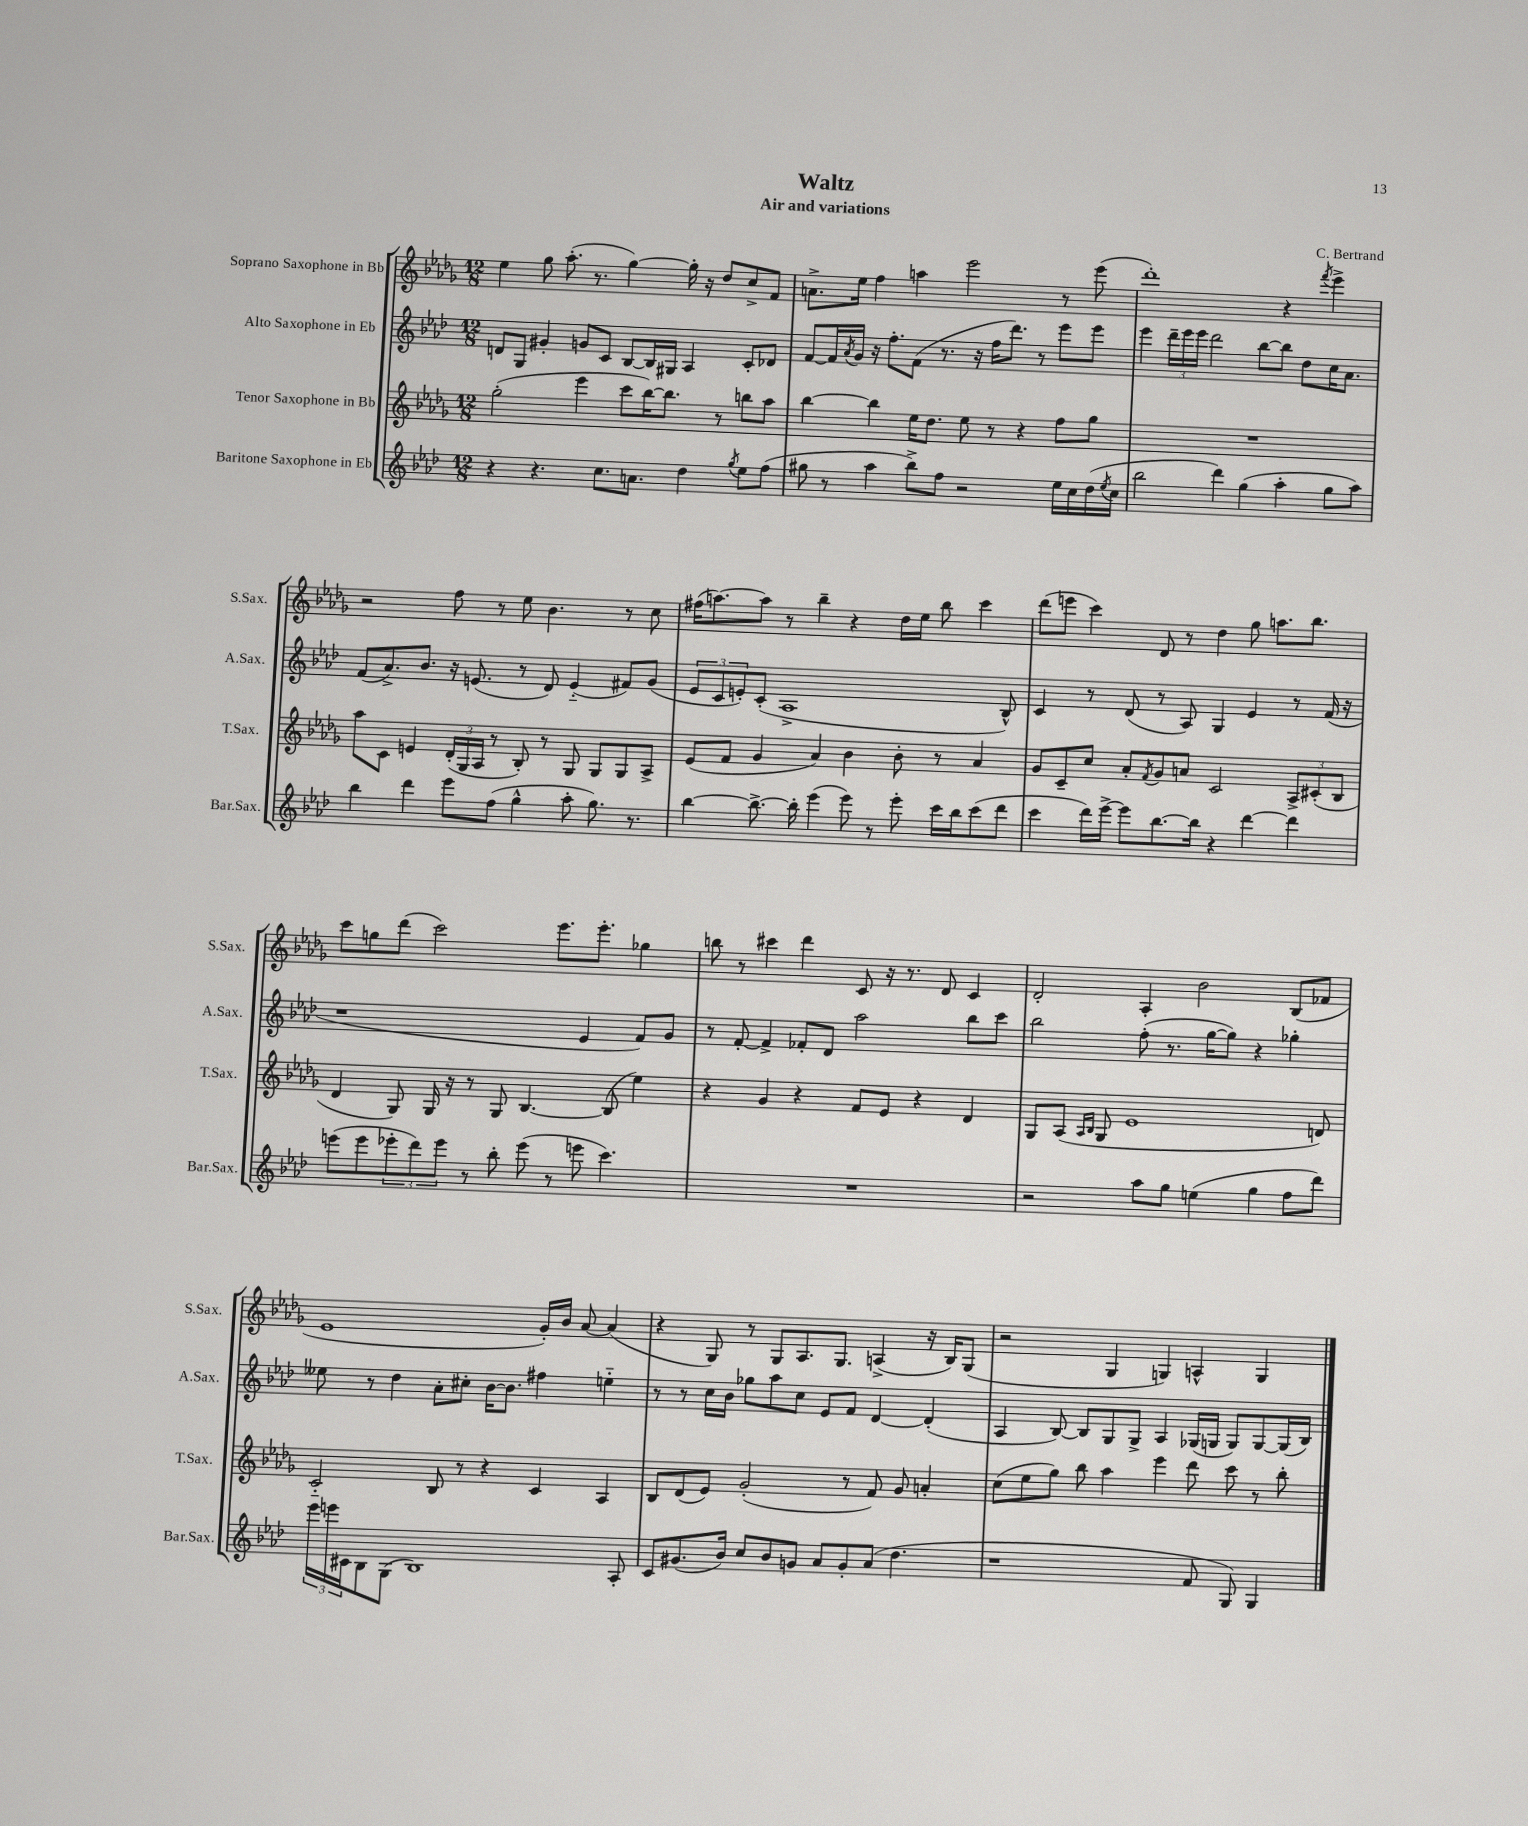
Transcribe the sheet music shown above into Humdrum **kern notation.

**kern	**kern	**kern	**kern
*staff4	*staff3	*staff2	*staff1
*clefG2	*clefG2	*clefG2	*clefG2
*k[b-e-a-d-]	*k[b-e-a-d-g-]	*k[b-e-a-d-]	*k[b-e-a-d-g-]
*M12/8	*M12/8	*M12/8	*M12/8
4r	(2gg-'	8d	4ee-
.	.	8G	.
4.r	.	4g#'	8gg-
.	.	.	(8.aa-'
.	4eee-	8g	.
.	.	.	8.r
8.cc	.	8c	.
.	8ccc	[8B-	[4gg-)
8.a	.	.	.
.	[16bb-)	16B-]	.
.	8.bb-]	16G#	.
4dd-	.	4A-	16gg-']
.	.	.	16r
.	8r	.	8dd-
8qgg	.	.	.
8ee-	8bb	8c'	8cc^
(8ff	8aa-	8d-	8f
=	=	=	=
8gg#	[4bb-	[8f	8.a^
8r	.	16f]	.
.	.	8qa-	.
.	.	16g	16ee-
4aa-	4bb-]	16r	4ff
.	.	8.ff'	.
8bb-^)	16ee-	(8f	4aa
.	8.dd-	.	.
8ff	.	8.r	.
2r	8ee-	.	2eee-
.	.	16r	.
.	8r	16ff	.
.	.	8.ddd-)	.
.	4r	.	.
.	.	8r	.
16ee-	8ff	8eee-	8r
16cc	.	.	.
(16dd-	8gg-	8eee-	(8eee-
8qee-	.	.	.
16cc	.	.	.
=	=	=	=
2bb-	1.r	4eee-	1ddd-')
.	.	24ddd-~	.
.	.	24eee-	.
.	.	24eee-	.
.	.	2ddd-	.
4ddd-)	.	.	.
(4gg	.	.	.
.	.	[8bb-	.
4aa-'	.	8bb-]	4r
.	.	8dd-	.
.	.	.	8qfff
8gg	.	16cc	4eee-^
.	.	8.a-	.
8aa-)	.	.	.
=	=	=	=
4bb-	8aa-	(8f	2r
.	8c	8.a-^)	.
4ddd-	4e	.	.
.	.	8.b-	.
8eee-	(24d-'	16r	8ff
.	24G-	.	.
.	.	(8.e	.
.	24A-	.	.
(8ff	8r	.	8r
4gg^^	8B-')	8r	8ee-
.	8r	8d-)	4.b-
8aa-'	8G-	(4e'~	.
8.gg)	8G-	.	.
.	8G-	8f#)	8r
8.r	.	.	.
.	8A-^	(8g	8cc
=	=	=	=
[4bb-	(8e-	12e-	(16ff#
.	.	.	[8.aa)
.	.	12c	.
.	8f	.	.
.	.	12e')	.
8.bb-^_	4g-	(8c'	8aa]
.	.	1A-^	8r
16bb-']	.	.	.
(4eee-	4a-)	.	4bb-~
8eee-)	4b-	.	4r
8r	.	.	.
8eee-'	8b-'	.	16dd-
.	.	.	16ee-
16ccc	8r	.	8bb-
16bb-	.	.	.
(8ccc	4a-	.	4ccc
8ddd-	.	8B-^^)	.
=	=	=	=
4ccc	8g-	4c	(8ddd-
.	8c~	.	8eee
16ddd-)	8cc	8r	4ccc)
[16eee-^	.	.	.
8eee-]	8a-'	(8d-	.
.	8qf	.	.
[8.bb-	8g-	8r	8d-
.	8a	8A-)	8r
16bb-]	.	.	.
4r	2c	4G	4dd-
[4ddd-	.	4e-	8gg-
.	.	.	8.aa
4ddd-]	12A-^	8r	.
.	.	.	8.bb-
.	(12c#'	.	.
.	.	(16f	.
.	12B-	.	.
.	.	16r	.
=	=	=	=
(8eee	4d-	1r	8ccc
8eee	.	.	8gg
12eee-'	8G-)	.	(8ddd-
12ddd-)	.	.	.
.	16G-	.	2ccc)
12eee-	.	.	.
.	16r	.	.
8r	8r	.	.
8bb-'	8G-	.	.
(8eee-	[4.B-	.	.
8r	.	.	8.eee-
8eee	.	4e-	.
.	.	.	8.eee-'
4.ccc)	(8B-]	.	.
.	4ee-)	8f)	4gg-
.	.	8g	.
=	=	=	=
1.r	4r	8r	8bb
.	.	[8f'	8r
.	4g-	4f^]	4ccc#
.	4r	8f-'	4ddd-
.	.	8d-	.
.	8f	2aa-	8c
.	8e-	.	16r
.	.	.	8.r
.	4r	.	.
.	.	.	8d-
.	4d-	8bb-	4c
.	.	8ccc	.
=	=	=	=
2r	8G-	2bb-	2d-'
.	(8A-	.	.
.	16qqA-	.	.
.	16qqB-	.	.
.	8G-	.	.
.	1e-	.	.
8aa-	.	(8ff'	4A-'
8gg	.	8.r	.
(4ee	.	.	2b-
.	.	[16gg	.
.	.	8gg])	.
4gg	.	4r	.
8ff	.	4gg-'	(8B-
8ddd-)	8d)	.	8f-
=	=	=	=
24eee-	2c'~	8ee--	1e-
24eee	.	.	.
24c#	.	.	.
8B-	.	8r	.
(8G	.	4dd-	.
1B-)	.	.	.
.	8B-	8a-'	.
.	8r	8cc#'	.
.	4r	[16b-	.
.	.	8.b-]	.
.	4c	4ff#	16g-')
.	.	.	16b-
.	.	.	[8a-
.	4A-	4ee'~	(4a-]
8A-'	.	.	.
=	=	=	=
8c	8B-	8r	4r
(8.g#	(8d-	8r	.
.	8e-)	16cc	8G-)
16b-)	.	16b-	.
8cc	(2g-'	8gg-	8r
8b-	.	8aa-	8G-
8g	.	8cc	8.A-
8a-	.	8e-	.
.	.	.	8.G-
8g'	8r	8f	.
(8a-	8f)	[4d-	(4A^
4.dd-	8g-	.	.
.	4a'	(4d-']	16r
.	.	.	16B-)
.	.	.	(8G-
=	=	=	=
1r	(8cc	4A-	2r
.	8ee-	.	.
.	8gg-)	[8B-)	.
.	8bb-	8B-]	.
.	4aa-	8G	4G-
.	.	8G^	.
.	4eee-	4A-	4G)
8f	8ddd-	(16G-	4A^^
.	.	16G	.
8G)	8ccc	8G)	.
4G	8r	[8G	4G
.	8bb-'	(16G]	.
.	.	16B-)	.
==	==	==	==
*-	*-	*-	*-
